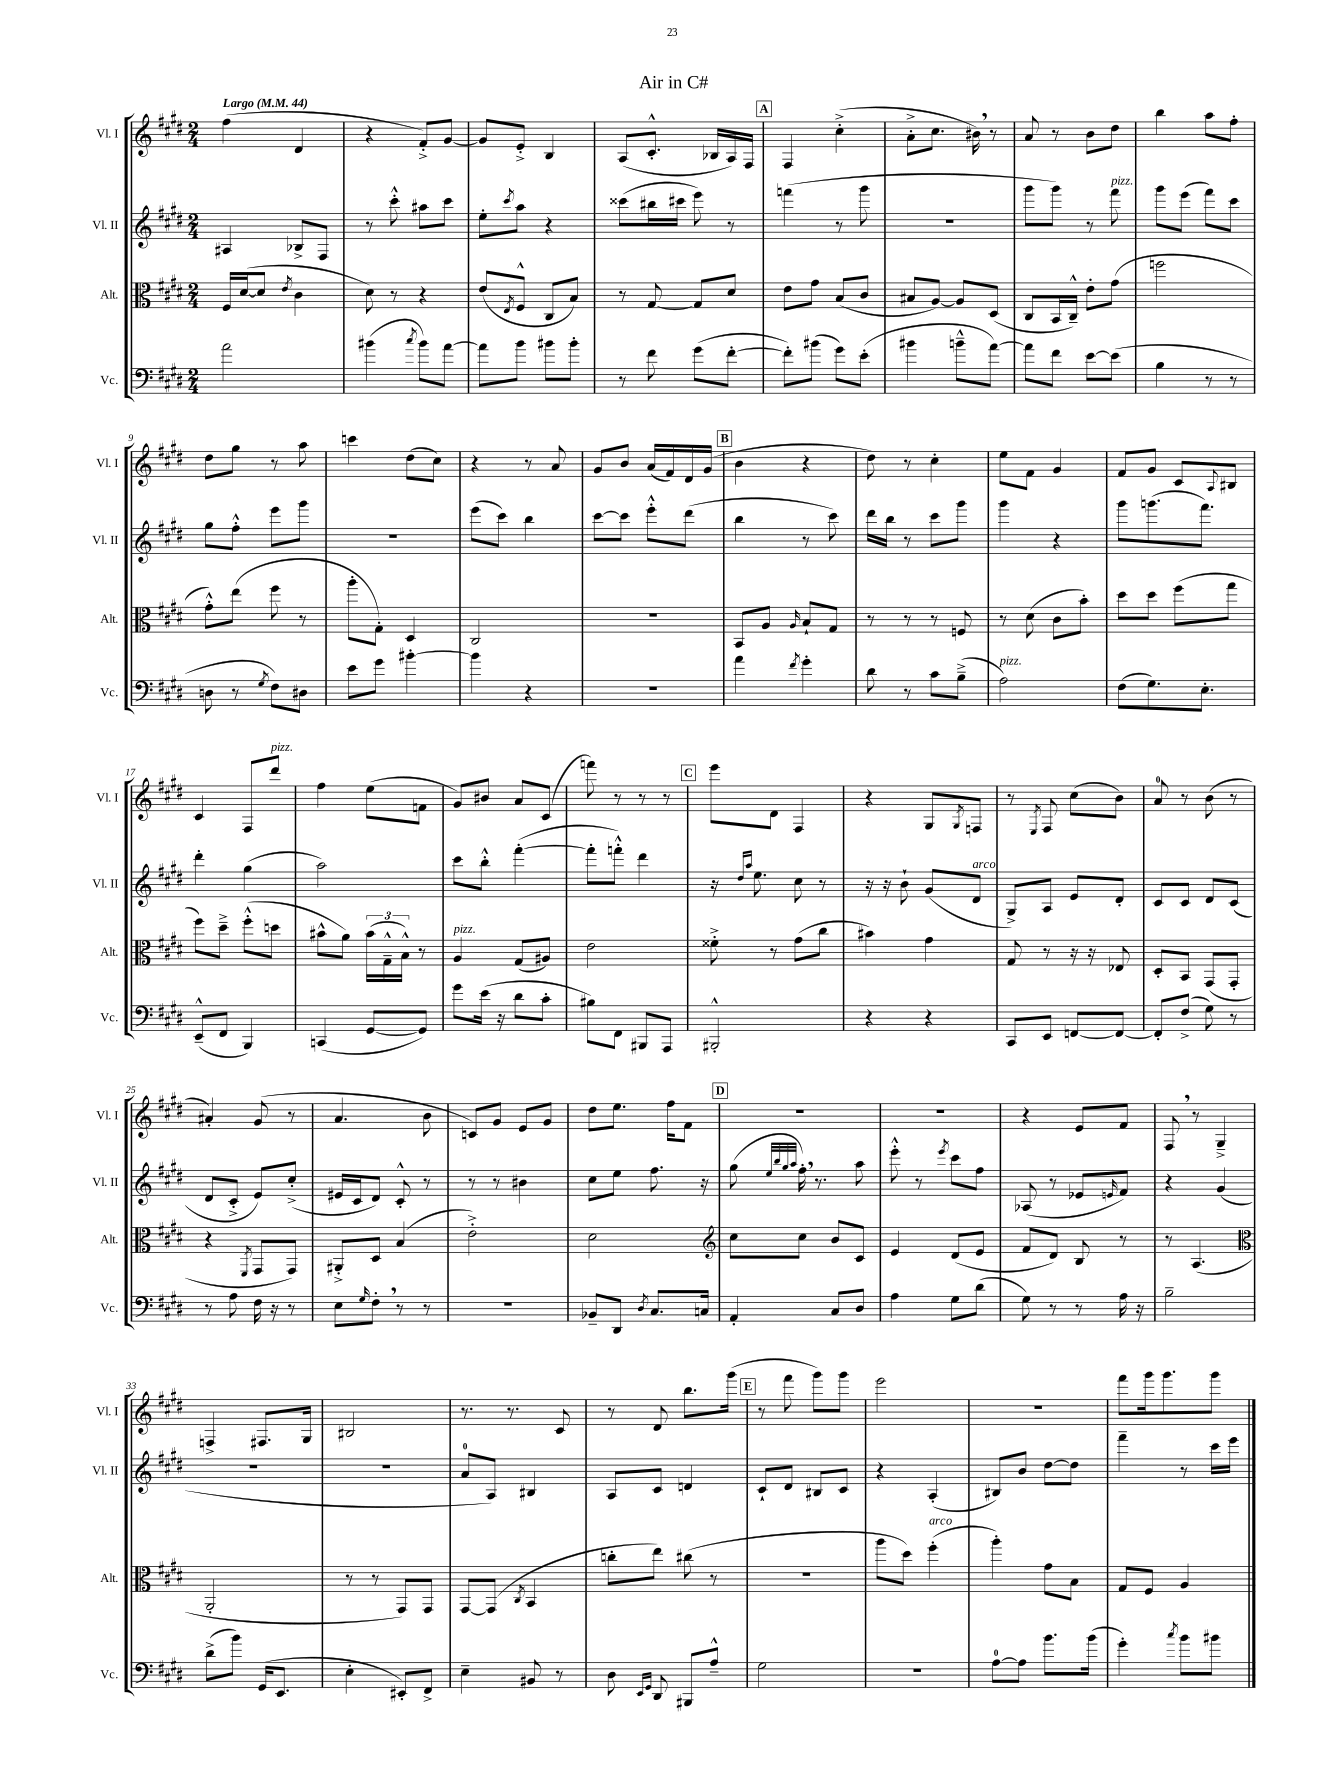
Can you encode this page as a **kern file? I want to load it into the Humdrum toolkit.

**kern	**kern	**kern	**kern
*staff4	*staff3	*staff2	*staff1
*clefF4	*clefC3	*clefG2	*clefG2
*k[f#c#g#d#]	*k[f#c#g#d#]	*k[f#c#g#d#]	*k[f#c#g#d#]
*M2/4	*M2/4	*M2/4	*M2/4
*MM44	*MM44	*MM44	*MM44
2a	16F#	4A#	(4ff#
.	([16d#	.	.
.	8d#]	.	.
.	8qe	.	.
.	4c#	8B-^	4d#
.	.	8F#	.
=	=	=	=
(4b#	8d#)	8r	4r
.	8r	8ccc#'^^	.
8qcc#	.	.	.
8b#)	4r	8aa#	8f#'^)
[8a	.	8ccc#	[8g#
=	=	=	=
8a]	(8e	8ee'	8g#]
.	8qE	8qccc#	.
8b	8F#^^	8aa	8e'^
8b#	8C#	4r	4B
8b#'	8B)	.	.
=	=	=	=
8r	8r	(8ccc##	(8A
8f#	[8G#	16bb#	8.c#'^^
.	.	16ccc#	.
(8g#	8G#]	8eee)	.
.	.	.	16B-
[8f#'	8d#	8r	16A)
.	.	.	16F#
=	=	=	=
8f#'])	8e	(4fff	4F#
(8b#	8g#	.	.
8g#)	(8B	8r	(4cc#'^
(8e'	8c#	8ggg#	.
=	=	=	=
4b#	8B#	2r	8a'^
.	[8A)	.	8.cc#
8b~^^	8A]	.	.
.	.	.	16b#)
[8a)	(8D#	.	8r
=	=	=	=
8a]	8C#	8ggg#	8a
8f#	16BB	8ggg#)	8r
.	16C#~^^)	.	.
[8e	8e'	8r	8b
(8e]	(8g#	8fff#	8dd#
=	=	=	=
4B	2ff	8ggg#	4bb
.	.	(8eee	.
8r	.	8fff#)	8aa
8r	.	8ccc#	8ff#'
=	=	=	=
8D	8g#'^^)	8gg#	8dd#
8r	(8ee	8ff#'^^	8gg#
8qG#	.	.	.
8F#)	8ff#	8eee	8r
8D#	8r	8ggg#	8aa
=	=	=	=
8e	8aa'	2r	4ccc
8g#	8G#')	.	.
[4b#'	4D#	.	(8dd#
.	.	.	8cc#)
=	=	=	=
4b#]	2C#	(8eee	4r
.	.	8ccc#)	.
4r	.	4bb	8r
.	.	.	8a
=	=	=	=
2r	2r	[8ccc#	8g#
.	.	8ccc#]	8b
.	.	8eee'^^	(16a
.	.	.	16f#)
.	.	(8ddd#	16d#
.	.	.	(16g#
=	=	=	=
4a	8BB	4bb	4b
.	8A	.	.
8qf#	16qqA	.	.
4g#'	8B`	8r	4r
.	8G#	8ccc#)	.
=	=	=	=
8d#	8r	16ddd#	8dd#)
.	.	16bb	.
8r	8r	8r	8r
8c#	8r	8ccc#	4cc#'
(8B~^	8F	8ggg#	.
=	=	=	=
2A)	8r	4ggg#	8ee
.	(8d#	.	8f#
.	8c#	4r	4g#
.	8b')	.	.
=	=	=	=
(8F#	8dd#	8ggg#	8f#
8.G#)	8dd#	(8.ggg	8g#
.	(8ff#	.	8c#
8.E'	.	8.fff#)	.
.	.	.	8qqA
.	8gg#	.	8B#
=	=	=	=
(8EE~^^	8ff#)	4ddd#'	4c#
8FF#	8dd#~^	.	.
4BBB)	(8ff#'^^	(4gg#	8F#
.	8dd	.	8ddd#
=	=	=	=
(4CC	8b#^^	2aa)	4ff#
.	8a)	.	.
[8GG#	(24b#	.	(8ee
.	24G#~^^	.	.
.	24B^^)	.	.
8GG#])	8r	.	8f
=	=	=	=
8g#	4A	8ccc#	8g#)
(16e	.	8bb'^^	8b#
16r	.	.	.
8d#	(8G#	([4fff#'	8a
8c#'	8A#)	.	(8c#
=	=	=	=
8B#)	2e	8fff#']	8fff)
8FF#	.	8fff'^^)	8r
8BBB#	.	4ddd#	8r
8AAA	.	.	8r
=	=	=	=
2BBB#'^^	8f##'^	16r	8eee
.	.	16qqdd#	.
.	.	16qqaa	.
.	.	8.ee	.
.	8r	.	8d#
.	(8g#	8cc#	4F#
.	8cc#	8r	.
=	=	=	=
4r	4b#)	16r	4r
.	.	16r	.
.	.	8b`	.
4r	4g#	(8g#	8G#
.	.	.	8qG#
.	.	8d#	8F
=	=	=	=
8CC#	8G#	8G#^)	8r
.	.	.	8qE
8EE	8r	8A	8F#
[8FF	16r	8e	(8cc#
.	16r	.	.
8FF_	8E-	8d#'	8b)
=	=	=	=
8FF']	8D#'	8c#	8a
(8F#^	8BB	8c#	8r
8G#)	(8GG#	8d#	(8b
8r	8GG#'	(8c#	8r
=	=	=	=
8r	4r	8d#	4a#')
8A	.	8c#'^	.
.	8qFF#	.	.
16F#	8GG#	8e)	(8g#
16r	.	.	.
8r	8GG#)	(8cc#'^	8r
=	=	=	=
8E	8AA#'^	16e#	4.a
.	.	16c#	.
16qqG#	.	.	.
8F#'	8D#	8d#)	.
8r	(4B	8c#'^^	.
8r	.	8r	8b
=	=	=	=
2r	2e'^)	8r	8c)
.	.	8r	8g#
.	.	4b#	8e
.	.	.	8g#
=	=	=	=
8BB-~	2d#	8cc#	8dd#
8DD#	.	8ee	8.ee
8qD#	.	.	.
8.C#	.	8.ff#	.
.	.	.	16ff#
.	.	.	8f#
16C	.	16r	.
=	=	=	=
*	*clefG2	*	*
4AA'	8cc#	(8gg#	2r
.	.	32qqee	.
.	.	32qqbb	.
.	.	32qqgg#	.
.	.	32qqaa	.
.	8cc#	16ff#')	.
.	.	8.r	.
8C#	8b	.	.
8D#	8c#	8aa	.
=	=	=	=
4A	4e	8eee'^^	2r
.	.	8r	.
.	.	8qeee	.
8G#	(8d#	8ccc#	.
(8d#	8e	8ff#	.
=	=	=	=
8G#)	8f#	(8A-	4r
8r	8d#)	8r	.
8r	8B	8e-	8e
.	.	16qqe	.
16A	8r	8f#)	8f#
16r	.	.	.
=	=	=	=
2B~	8r	4r	8F#
.	(4.A	.	8r
.	.	(4g#	4G#~^
=	=	=	=
*	*clefC3	*	*
(8d#^	2AA'	2r	4F^
8b)	.	.	.
(16GG#	.	.	8.F#
8.EE	.	.	.
.	.	.	16G#
=	=	=	=
4E'	8r	2r	2B#
.	8r	.	.
8EE#')	8GG#)	.	.
8FF#^	8GG#	.	.
=	=	=	=
4E~	[8GG#	8a	8.r
.	(8GG#]	8A)	.
.	.	.	8.r
.	8qC#	.	.
8BB#	4BB	4B#	.
8r	.	.	8c#
=	=	=	=
8D#	8cc'	8A	8r
16qqEE	.	.	.
16qqGG#	.	.	.
8DD#	8ee)	8c#	8d#
8BBB#	(8cc#	4d	8.bb
8A~^^	8r	.	.
.	.	.	(16ggg#
=	=	=	=
2G#	2r	8c#`	8r
.	.	8d#	8fff#
.	.	8B#	8ggg#)
.	.	8c#	8ggg#
=	=	=	=
2r	8aa	4r	2eee
.	8dd#)	.	.
.	(4ff#'	(4A'	.
=	=	=	=
[8A	4aa')	8B#)	2r
8A]	.	8b	.
8.b	8g#	[8dd#	.
.	8B	8dd#]	.
(16b	.	.	.
=	=	=	=
4g#')	8G#	4fff#~	8fff#
.	8F#	.	16ggg#
.	.	.	8.ggg#
8qcc#	.	.	.
8b	4A	8r	.
8b#	.	16ccc#	8ggg#
.	.	16eee	.
==	==	==	==
*-	*-	*-	*-
